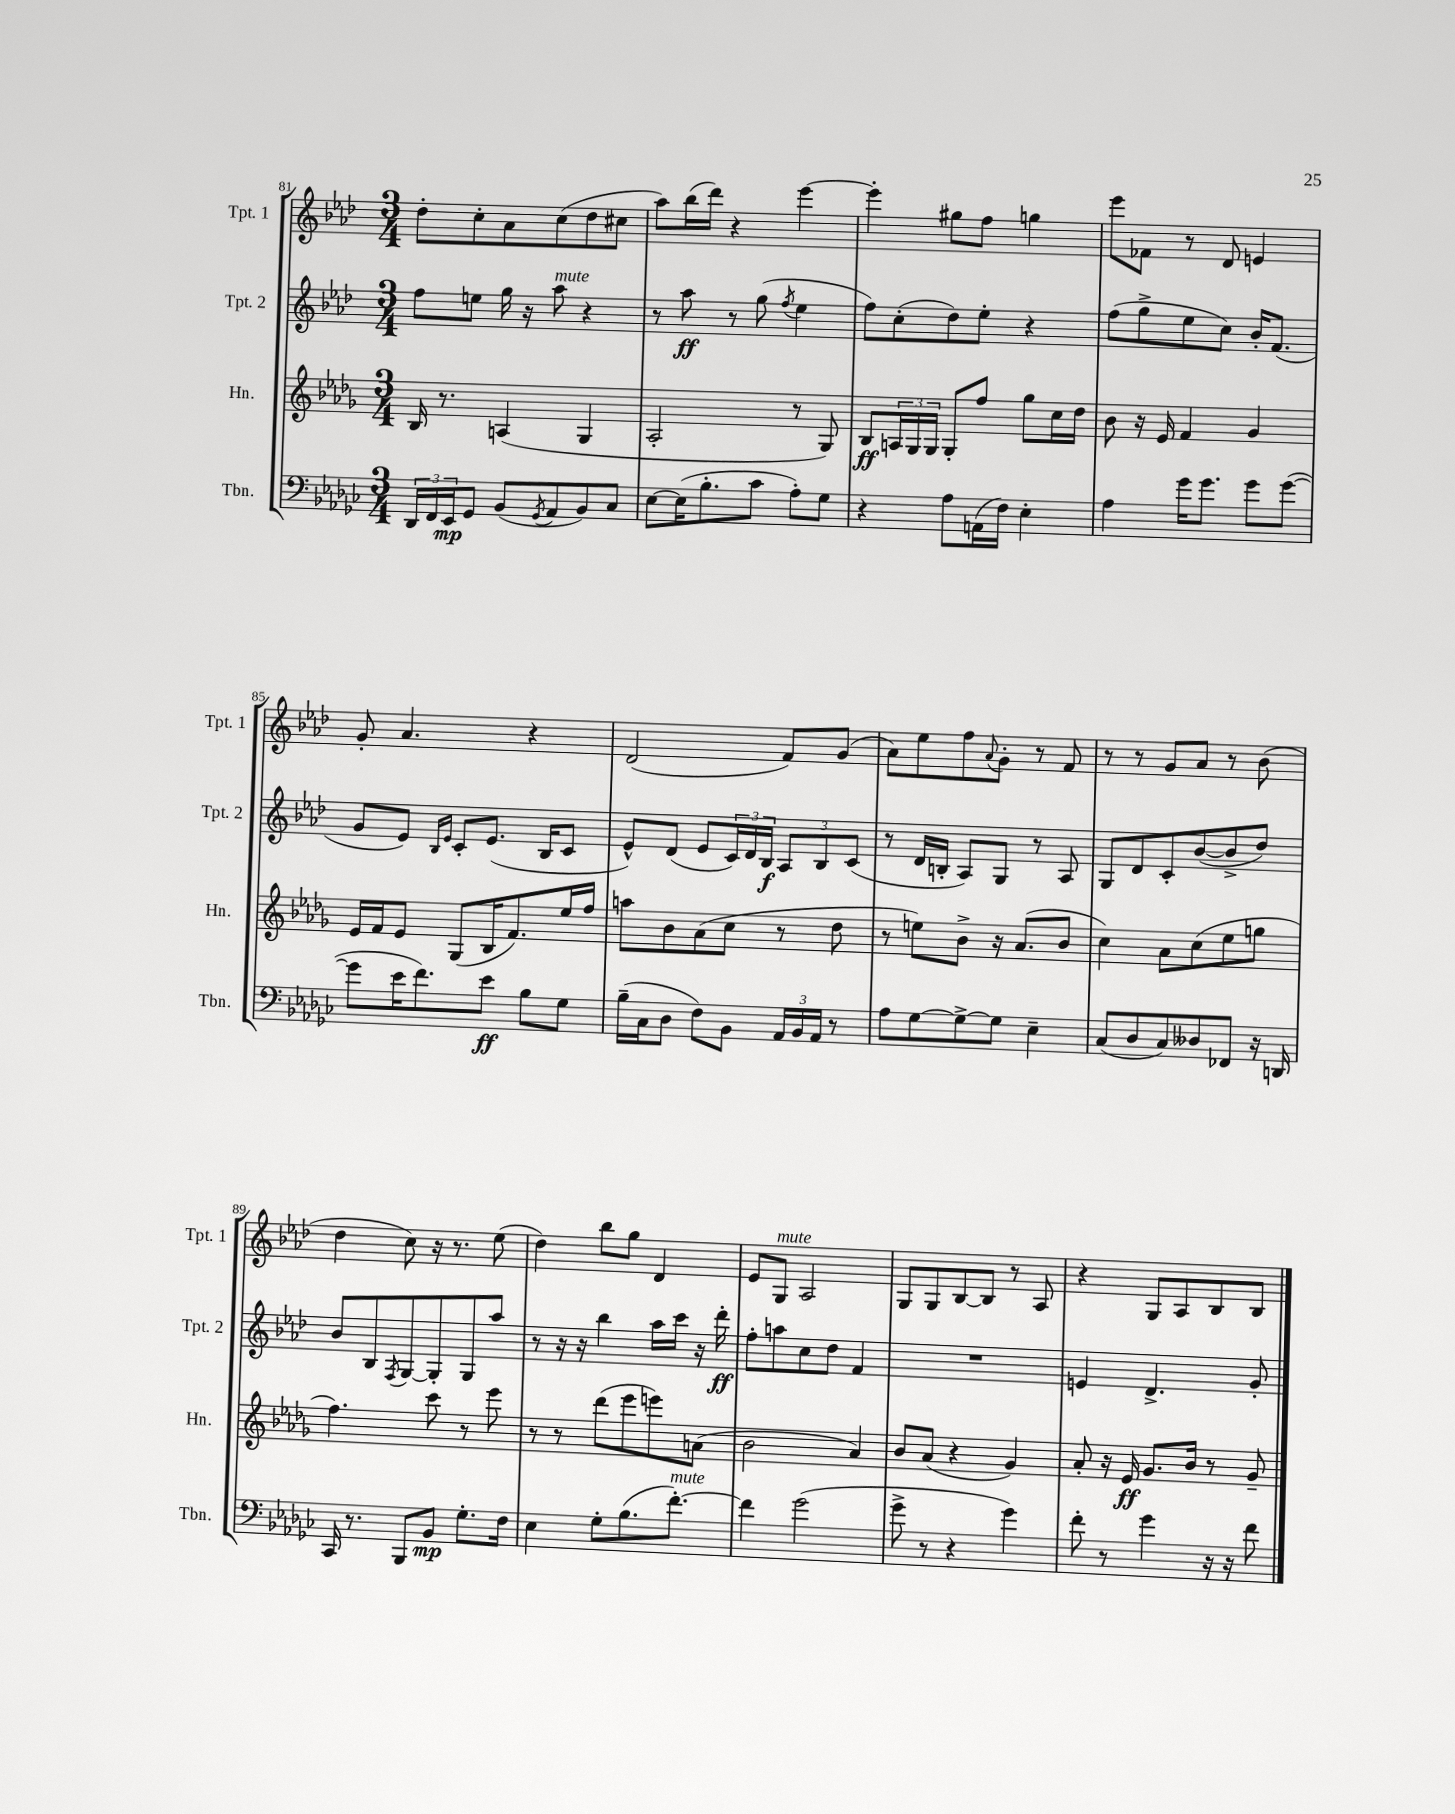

**kern	**kern	**kern	**kern
*staff4	*staff3	*staff2	*staff1
*clefF4	*clefG2	*clefG2	*clefG2
*k[b-e-a-d-g-c-]	*k[b-e-a-d-g-]	*k[b-e-a-d-]	*k[b-e-a-d-]
*M3/4	*M3/4	*M3/4	*M3/4
24DD-/LL	16B-/	8ff\L	8dd-'\L
24FF/	.	.	.
.	8.r	.	.
24EE-/J	.	.	.
8GG-/J	.	8ee\J	8cc'\
(8BB-/L	(4A/	16gg\	8a-\
.	.	16r	.
8qGG-/	.	.	.
8AA-/	.	8aa-\	(8cc\
8BB-/)	4G-/	4r	8dd-\
8C-/J	.	.	8cc#\J
=	=	=	=
[8E-\L	2A-'/	8r	8aa-\L)
(16E-\]K	.	8aa-\	(16bb-\L
8.B-'\	.	.	16ddd-\JJ)
.	.	8r	4r
8c-\J	.	(8gg\	.
.	.	8qff/	.
8A-'\L)	8r	4ee-\	[4eee-\
8G-\J	8G-/)	.	.
=	=	=	=
4r	8B-/L	8ff\L)	4eee-'\]
.	24A/L	(8cc'\	.
.	24G-/	.	.
.	24G-/JJ	.	.
8A-\L	8G-'/L	8dd-\)	8gg#\L
(16AA\L	8ff/J	8ee-'\J	8ff\J
16F\JJ)	.	.	.
4E-'\	8gg-\L	4r	4gg\
.	16cc\L	.	.
.	16dd-\JJ	.	.
=	=	=	=
4A-\	8b-\	(8ff\L	8eee-\L
.	16r	8gg^\	8f-\J
.	16e-/	.	.
16g-\LK	4f/	8ee-\	8r
8.g-\J	.	.	.
.	.	8cc\J)	8d-/
8g-\L	4g-/	16b-'/LK	4e/
.	.	(8.f/J	.
([8g-\J	.	.	.
=	=	=	=
8g-\]L	16e-/LL	8g/L	8g'/
.	16f/J	.	.
16e-\K	8e-/J	8e-/J)	4.a-/
8.f\)	.	.	.
.	.	16qqB-/LL	.
.	.	16qqe-/JJ	.
.	(8G-/L	8c'/L	.
8e-\J	16B-/K	(8.e-/J	.
.	8.f/)	.	.
8B-\L	.	.	4r
.	.	16B-/LK	.
8G-\J	16ee-/L	8c/J	.
.	16ff/JJ	.	.
=	=	=	=
(16B-~\LL	8aa\L	8e-^^/L)	(2d-/
16C-\J	.	.	.
8D-\J	8b-\	(8d-/J	.
8F\L)	(8a-\	8e-/L	.
8BB-\J	8cc\J	24c/L)	.
.	.	24d-/	.
.	.	24B-/JJ	.
24AA-/LL	8r	12A-/L	8f/L)
24BB-/	.	.	.
24AA-/JJ	.	12B-/	.
8r	8dd-\	.	(8g/J
.	.	(12c/J	.
=	=	=	=
8A-\L	8r	8r	8a-\L)
[8G-\	8ee\L)	16d-/LL	8ee-\
.	.	16B'/JJ	.
8G-^\_	8b-^\J	8A-/L)	8ff\
.	.	.	8qqa-/
8G-\]J	16r	8G/J	8g'\J
.	(8.a-/L	.	.
4E-~\	.	8r	8r
.	8b-/J	8A-/	8f/
=	=	=	=
(8C-/L	4cc\)	8G/L	8r
8D-/	.	8d-/	8r
8C-/)	8a-\L	8c'/	8g/L
8D--/	(8cc\	([8b-/	8a-/J
8FF-/J	8ee-\	8b-^/]	8r
16r	8gg\J	8dd-/J)	(8b-\
16DD/	.	.	.
=	=	=	=
16CC-/	4.ff\)	8b-/L	4dd-\
8.r	.	.	.
.	.	8B-/	.
.	.	8qF/	.
8BBB-/L	.	[8G/	8cc\)
8BB-/J	8ccc\	8G'/]	16r
.	.	.	8.r
8.G-'\L	8r	8G/	.
.	8eee-\	8aa-/J	(8ee-\
16F\Jk	.	.	.
=	=	=	=
4E-\	8r	8r	4dd-\)
.	8r	16r	.
.	.	16r	.
8G-'\L	(8ddd-\L	4bb-\	8bb-\L
(8.B-\	8eee-\	.	8gg\J
.	8eee\)	16aa-\LL	4d-/
[8.f'\J)	.	16ccc\JJ	.
.	(8a\J	16r	.
.	.	16ddd-'\	.
=	=	=	=
4f\]	2b-\	8ff'\L	8e-/L
.	.	8aa\	8G/J
(2g-\	.	8cc\	2A-/
.	.	8dd-\J	.
.	4a-/)	4f/	.
=	=	=	=
8g-^\	8b-/L	2.r	8G/L
8r	(8a-/J	.	8G/
4r	4r	.	[8B-/
.	.	.	8B-/]J
4g-\)	4g-/)	.	8r
.	.	.	8A-/
=	=	=	=
8f'\	8a-'/	4e/	4r
8r	16r	.	.
.	16e-/	.	.
4g-\	8.g-/L	4.d-^/	8G/L
.	.	.	8A-/
.	16b-/Jk	.	.
16r	8r	.	8B-/
16r	.	.	.
8f\	8g-~/	8g'/	8B-/J
==	==	==	==
*-	*-	*-	*-
